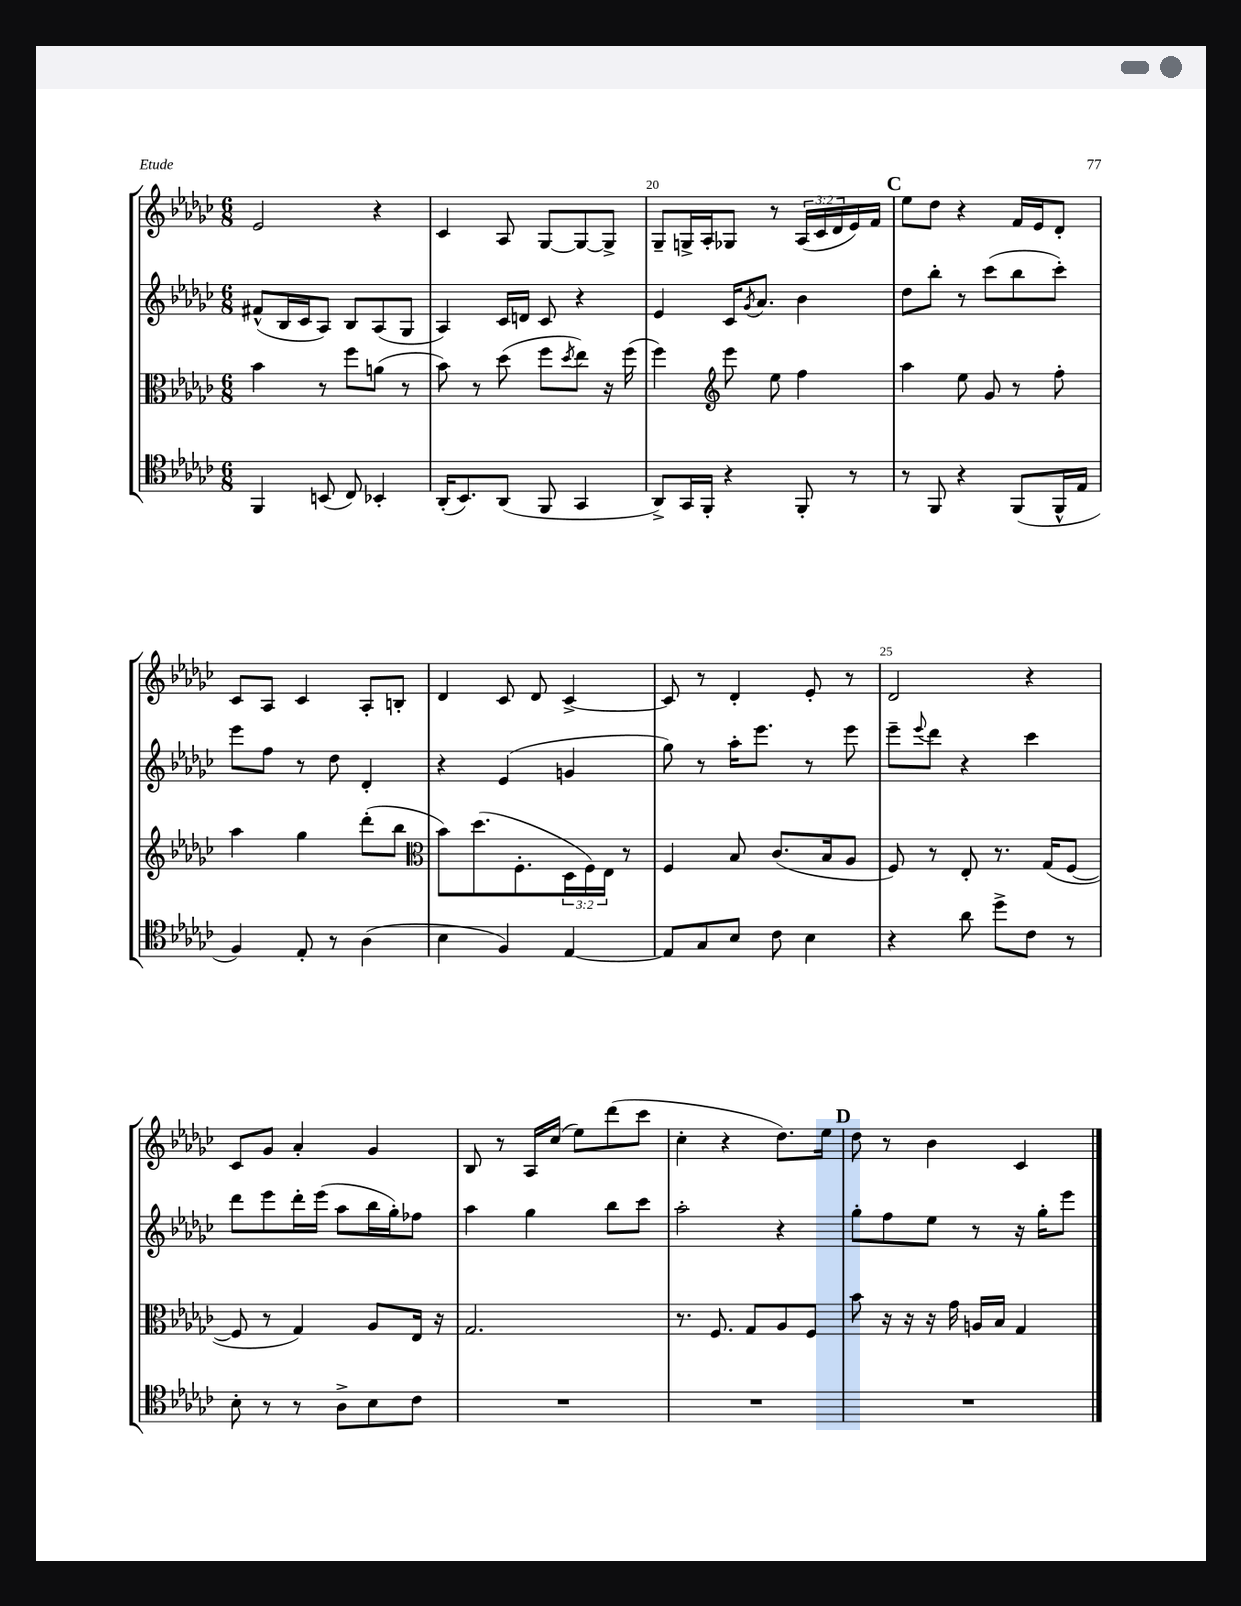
<<
\new StaffGroup <<
\new Staff = "s0" {
    \clef treble \key ges \major \numericTimeSignature \time 6/8 \override Staff.TupletNumber.text = #tuplet-number::calc-fraction-text
    ees'2 r4 |
    ces'4 aes8 ges8~ ges8~ ges8-> |
    ges8-- g16-> aes16-. ges8 r8 \tuplet 3/2 { aes16( ces'16 des'16 } ees'16) f'16 |
    \mark \markup { \bold "C" } ees''8 des''8 r4 f'16 ees'16 des'8-. |
    ces'8 aes8 ces'4 aes8-. b8-. |
    des'4 ces'8 des'8 ces'4~-> |
    ces'8 r8 des'4-. ees'8-. r8 |
    des'2 r4 |
    ces'8 ges'8 aes'4-. ges'4 |
    bes8 r8 aes16 ces''16( ees''8) des'''8( ces'''8 |
    ces''4-. r4 des''8.) ees''16 |
    \mark \markup { \bold "D" } des''8 r8 bes'4 ces'4 \bar "|." |
}
\new Staff = "s1" {
    \clef treble \key ges \major \numericTimeSignature \time 6/8
    fis'8-^( bes16 ces'16 aes8) bes8 aes8( ges8 |
    aes4) ces'16 d'16 ces'8 r4 |
    ees'4 ces'16 \acciaccatura { ges'8 } aes'8. bes'4 |
    \mark \markup { \bold "C" } des''8 bes''8-. r8 ces'''8( bes''8 ces'''8-.) |
    ees'''8 f''8 r8 des''8 des'4-. |
    r4 ees'4( g'4 |
    ges''8) r8 aes''16-. ees'''8. r8 ees'''8 |
    ees'''8-- \appoggiatura { ees'''8 } des'''8 r4 ces'''4 |
    des'''8 ees'''8 des'''16-. ees'''16( aes''8 bes''16 ges''16-.) fes''8 |
    aes''4 ges''4 bes''8 ces'''8 |
    aes''2-. r4 |
    \mark \markup { \bold "D" } ges''8-. f''8 ees''8 r8 r16 ges''16-. ees'''8 \bar "|." |
}
\new Staff = "s2" {
    \clef alto \key ges \major \numericTimeSignature \time 6/8 \override Staff.TupletNumber.text = #tuplet-number::calc-fraction-text
    bes'4 r8 f''8 a'8( r8 |
    bes'8) r8 des''8( f''8 \acciaccatura { des''8 } ees''8) r16 f''16( |
    f''4) \clef treble ees'''8 ees''8 f''4 |
    \mark \markup { \bold "C" } aes''4 ees''8 ges'8 r8 f''8-. |
    aes''4 ges''4 des'''8-.( bes''8 |
    \clef alto bes'8) des''8.( f8.-. \tuplet 3/2 { des16 f16) ees16 } r8 |
    f4 bes8 ces'8.( bes16 aes8 |
    f8) r8 ees8-. r8. ges16( f8~ |
    f8 r8 ges4) aes8 ees16 r16 |
    ges2. |
    r8. f8. ges8 aes8 f8 |
    \mark \markup { \bold "D" } bes'8 r16 r16 r16 ges'16 a16 bes16 ges4 \bar "|." |
}
\new Staff = "s3" {
    \clef tenor \key ges \major \numericTimeSignature \time 6/8
    f,4 b,8( ces8) bes,4-. |
    aes,16-.( bes,8.) aes,8( f,8 ges,4 |
    aes,8->) ges,16 f,16-. r4 f,8-. r8 |
    \mark \markup { \bold "C" } r8 f,8 r4 f,8( f,16-^ ees16 |
    f4) ees8-. r8 aes4( |
    bes4 f4) ees4~ |
    ees8 ges8 bes8 ces'8 bes4 |
    r4 aes'8 des''8-> ces'8 r8 |
    bes8-. r8 r8 aes8-> bes8 ces'8 |
    R2. |
    R2. |
    \mark \markup { \bold "D" } R2. \bar "|." |
}
>>
>>
\layout { \context { \Score currentBarNumber = #18 \override BarNumber.break-visibility = ##(#f #t #t) barNumberVisibility = #(every-nth-bar-number-visible 5) } }
